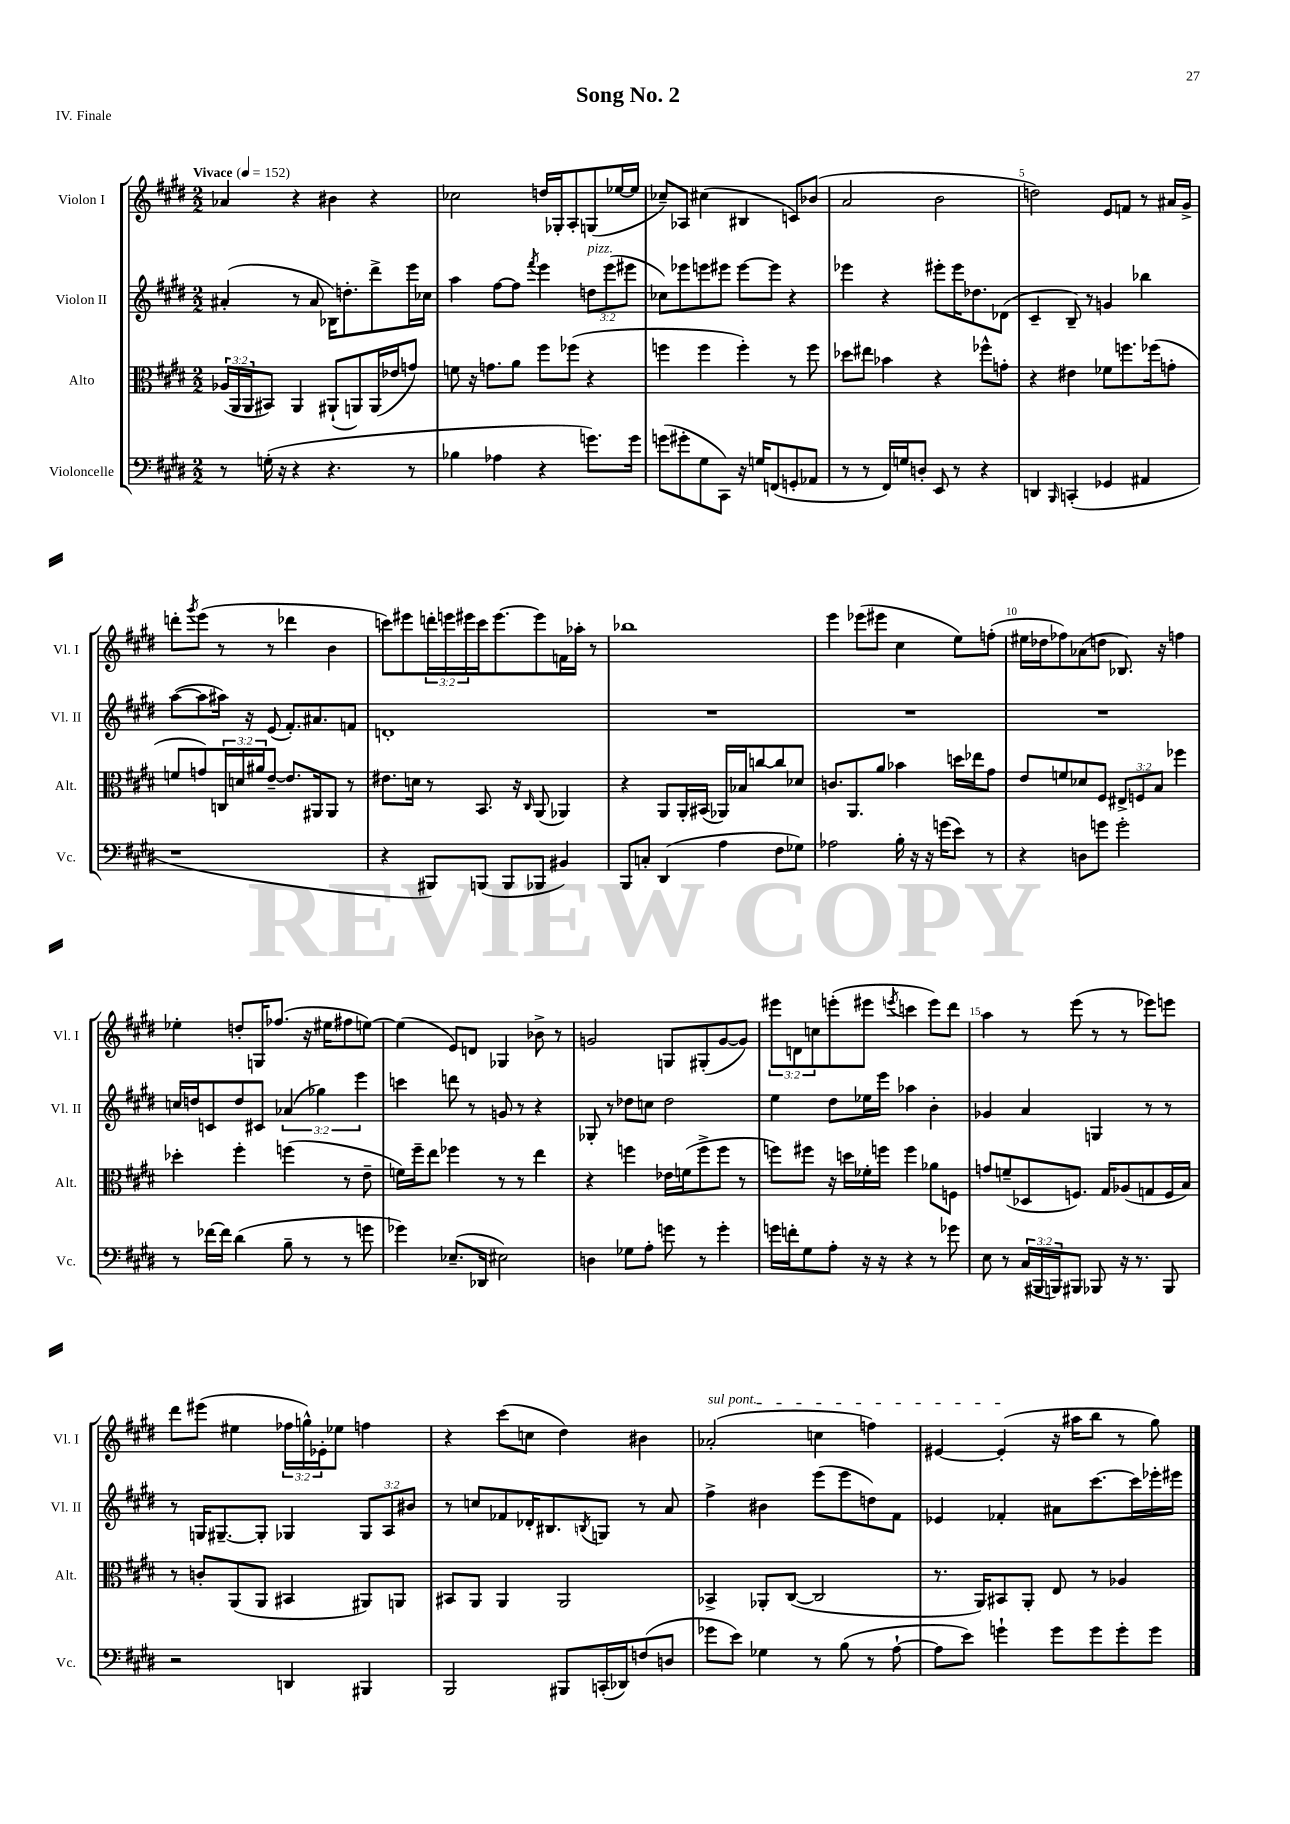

**kern	**kern	**kern	**kern
*staff4	*staff3	*staff2	*staff1
*clefF4	*clefC3	*clefG2	*clefG2
*k[f#c#g#d#]	*k[f#c#g#d#]	*k[f#c#g#d#]	*k[f#c#g#d#]
*M2/2	*M2/2	*M2/2	*M2/2
*MM152	*MM152	*MM152	*MM152
8r	(24A-	(4a#'	4a-
.	24AA	.	.
.	24AA	.	.
(16G'	8BB#)	.	.
16r	.	.	.
4r	4AA	8r	4r
.	.	8a#	.
4.r	(8AA#`	16B-)	4b#
.	.	8.dd'	.
.	8AA)	.	.
.	(16AA	8ddd#^	4r
.	16e-	.	.
8r	8g)	16eee	.
.	.	16cc-	.
=	=	=	=
4B-	8f	4aa	2cc-
.	16r	.	.
.	8.g	.	.
4A-	.	[8ff#	.
.	8a	8ff#]	.
.	.	8qfff#	.
4r	8ff#	4eee	16dd
.	.	.	16G-'
.	(8ff-	.	8A'
8.g)	4r	12dd	(8G
.	.	(12eee	.
.	.	.	[16ee-
.	.	12eee#	.
16g	.	.	16ee-]
=	=	=	=
(8g	4ff	8cc-)	8cc-~)
8g#'	.	8eee-	8A-
8G#	4ff	8eee	(4cc#
8CC#)	.	8eee#	.
16r	4ff')	[8eee#	4B#
16G	.	.	.
(8FF	.	8eee#]	.
8GG'	8r	4r	8c)
8AA-	8ff	.	(8b-
=	=	=	=
8r	8dd-	4eee-	2a
8r	8ee#	.	.
16FF#)	4b-	4r	.
16G	.	.	.
8D'	.	.	.
8EE	4r	8eee#'	2b
8r	.	16eee#	.
.	.	8.dd-	.
4r	8ff-^^	.	.
.	8g'	(8d-	.
=	=	=	=
4DD	4r	4c#~	2dd)
16qqBBB	.	.	.
(4CC'	4e#	8B~)	.
.	.	8r	.
4GG-	8f-	4g	8e
.	8.ff	.	8f
4AA#	.	4bb-	8r
.	(16ff-	.	.
.	8g'	.	16a#
.	.	.	16g#^
=	=	=	=
1r	8f	([8aa	8ddd'
.	.	.	8qggg#
.	8g)	8aa]	(8eee
.	24C	16aa#)	8r
.	24d	.	.
.	.	16r	.
.	24a#	.	.
.	[8e~	(8e	8r
.	8.e]	8.f#')	4ddd-
.	16AA#	8.a#	.
.	8AA#	.	4b
.	8r	8f	.
=	=	=	=
4r	8.e#	1d'	8ccc)
.	.	.	8eee#
.	16d	.	.
8BBB#)	8r	.	24ddd'
.	.	.	24eee
.	.	.	24eee#
(8BBB	8.BB	.	16ccc
.	.	.	[8.eee#
8BBB	.	.	.
.	16r	.	.
.	16qqC#	.	.
8BBB-	(8AA	.	8eee#]
4BB#)	4AA-)	.	16f
.	.	.	16aa-'
.	.	.	8r
=	=	=	=
8BBB	4r	1r	1bb-
8C'	.	.	.
(4DD#	8AA	.	.
.	16AA'	.	.
.	(16BB#	.	.
4A	16AA-)	.	.
.	16B-	.	.
.	[8cc	.	.
8F#	8cc]	.	.
8G-)	8d-	.	.
=	=	=	=
2A-	8.c	1r	4eee
.	8.AA	.	.
.	.	.	(8eee-
.	8a	.	8eee#
16B'	4b-	.	4cc#
16r	.	.	.
16r	.	.	.
(16g	.	.	.
8e)	16dd	.	8ee)
.	16ee-	.	.
8r	8g#	.	(8ff'
=	=	=	=
4r	8e	1r	16ee#
.	.	.	16dd-
.	8f	.	8ff-)
8D	8d-	.	(8a-
8g	8F#	.	8dd
2g'	12E#^	.	8.B-)
.	12F	.	.
.	12B	.	.
.	.	.	16r
.	4ff-	.	4ff
=	=	=	=
8r	4dd-'	16cc	4ee-'
.	.	16dd	.
[16f-	.	8c	.
16f-]	.	.	.
(4d#	4ff#'	8dd	8dd'
.	.	8c#	16G
.	.	.	(8.ff-
8B~	(4ff	(6a-	.
8r	.	.	16r
.	.	6gg-)	.
.	.	.	16ee#
8r	8r	.	8ff#
.	.	6eee	.
8g	8e~	.	[8ee)
=	=	=	=
4g-)	16f)	4ccc	(4ee]
.	16ff#~	.	.
.	8ee	.	.
(8.E-~	4ff-	8ddd	8e)
.	.	8r	8d
16DD-	.	.	.
2E#)	8r	8g	4G-
.	8r	8r	.
.	4ee	4r	8b-^
.	.	.	8r
=	=	=	=
4D	4r	8G-'	2g
.	.	8r	.
8G-	4ff	8dd-	.
8A'	.	8cc	.
8g	16e-	2dd-	8G
.	(16f	.	.
8r	8ff^	.	(8G#'
4g'	8ff	.	[8g
.	8r	.	8g])
=	=	=	=
16g	8ff)	4ee	12eee#
16f'	.	.	.
.	.	.	12d
8G#	8ff#	.	.
.	.	.	12cc
8A'	16r	8dd#	(8eee'
.	16dd	.	.
16r	16f-'	16ee-	8eee#
16r	16ff	16eee	.
.	.	.	8qeee
4r	4ff	4aa-	4ccc
8r	8a-	4b'	8eee)
8g-	8F	.	8ddd#
=	=	=	=
8E	8g	4g-	4aa
8r	(8f~	.	.
(24C#	8D-	4a	8r
24BBB#	.	.	.
24BBB)	.	.	.
8BBB#	8.F)	.	(8eee
8BBB-	.	4G	8r
.	16G#	.	.
16r	(8A-	.	8r
8.r	.	.	.
.	8G	8r	8eee-)
8BBB-	16F	8r	8eee
.	16B)	.	.
=	=	=	=
2r	8r	8r	8ddd#
.	8c'	16G	(8eee#
.	.	[8.G#~	.
.	(8AA	.	4ee#
.	8AA	8G#']	.
4DD	4BB#	4G-	24ff-
.	.	.	24gg^^)
.	.	.	24e-'
.	.	.	8ee-
4BBB#	8AA#)	12G-	4ff
.	.	12A	.
.	8AA	.	.
.	.	12b#	.
=	=	=	=
2BBB	8BB#	8r	4r
.	8AA	8cc	.
.	4AA	8f-	(8ccc#
.	.	16d-'	8cc
.	.	8.B#	.
8BBB#	2AA	.	4dd#)
.	.	8qB	.
(16CC'	.	8G	.
16DD-)	.	.	.
(8F	.	8r	4b#
8D	.	8a	.
=	=	=	=
8g-	4BB-^	4ff#^	(2a-'
8e)	.	.	.
4G-	8AA-'	4b#	.
.	([8C#	.	.
8r	2C#]	(8eee	4cc
(8B	.	8eee	.
8r	.	8dd)	4ff)
[8A`	.	8f#	.
=	=	=	=
8A]	8.r	4e-	[4e#
8e)	.	.	.
.	16AA)	.	.
4g`	8BB#	4f-'	(4e#']
.	8AA'	.	.
8g	8E	8a#	16r
.	.	.	16aa#
8g	8r	[8.ccc#	8bb
8g'	4A-	.	8r
.	.	16ccc#]	.
8g	.	16eee-'	8gg#)
.	.	16eee#	.
==	==	==	==
*-	*-	*-	*-
